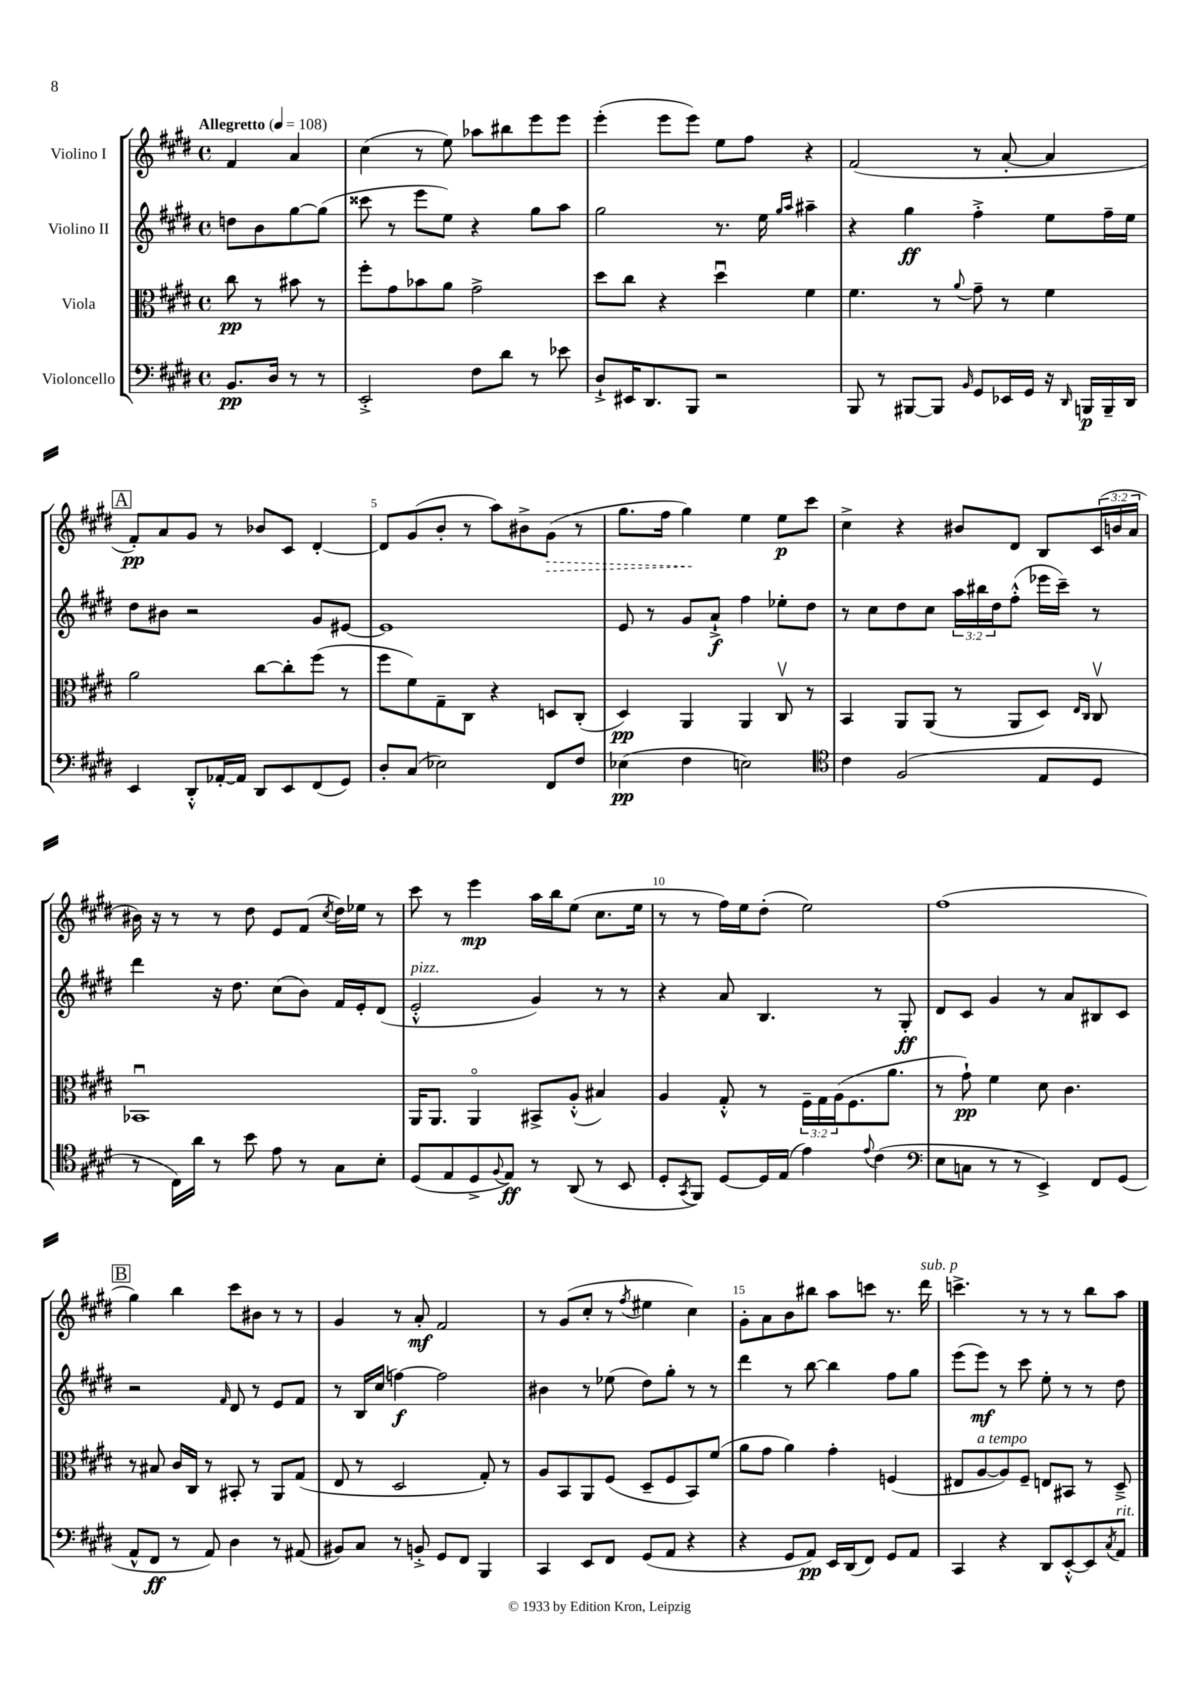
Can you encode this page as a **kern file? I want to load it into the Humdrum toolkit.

**kern	**kern	**kern	**kern
*staff4	*staff3	*staff2	*staff1
*clefF4	*clefC3	*clefG2	*clefG2
*k[f#c#g#d#]	*k[f#c#g#d#]	*k[f#c#g#d#]	*k[f#c#g#d#]
*M4/4	*M4/4	*M4/4	*M4/4
*met(c)	*met(c)	*met(c)	*met(c)
*MM108	*MM108	*MM108	*MM108
8.BB/L	8cc#\	8dd\L	4f#/
.	8r	8b\	.
16D#/Jk	.	.	.
8r	8b#\	[8gg#\	4a/
8r	8r	(8gg#\]J	.
=	=	=	=
2EE'^/	8ff#'\L	8ccc##\	(4cc#\
.	8g#\	8r	.
.	8b-\	8eee\L	8r
.	8a\J	8ee\J)	8ee\)
8F#\L	2g#^\	4r	8aa-\L
8d#\J	.	.	8bb#\
8r	.	8gg#\L	8eee\
8e-\	.	8aa\J	8eee\J
=	=	=	=
8D#`^/L	8dd#\L	2gg#\	(4eee'\
16EE#/K	8cc#\J	.	.
8.DD#/	.	.	.
.	4r	.	8eee\L
8BBB/J	.	.	8eee\J)
2r	4dd#u\	8.r	8ee\L
.	.	.	8ff#\J
.	.	16ee\	.
.	.	16qqgg#/LL	.
.	.	16qqaa/JJ	.
.	4f#\	4aa#~\	4r
=	=	=	=
8BBB/	4.f#\	4r	(2f#/
8r	.	.	.
[8BBB#/L	.	4gg#\	.
8BBB#/]J	8r	.	.
16qqBB/	8qqa/	.	.
8GG#/L	8g#~\	4ff#'^\	8r
16EE-/L	8r	.	[8a'/
16GG#/JJ	.	.	.
16r	4f#\	8ee\L	4a/]
16qqDD#/	.	.	.
16BBB/LL	.	.	.
16BBB~/	.	16ff#~\L	.
16DD#/JJ	.	16ee\JJ	.
=	=	=	=
4EE/	2a\	8dd#\L	8f#'/L)
.	.	8b#\J	8a/
8DD#'^^/L	.	2r	8g#/J
[16AA-'/L	.	.	8r
16AA-/]JJ	.	.	.
8DD#/L	[8cc#\L	.	8b-/L
8EE/	8cc#'\]	.	8c#/J
(8FF#/	(8ff#\J	8g#/L	[4d#'/
8GG#/J)	8r	[8e#/J	.
=	=	=	=
8D#'/L	8ff#\L	1e#]	8d#/]L
(8C#/J	8f#\)	.	(8g#/
2E-\)	8G#~\	.	8b'/J
.	8C#\J	.	8r
.	4r	.	8aa\L)
.	.	.	8b#^\
8FF#/L	8D/L	.	(8g#\J
8F#/J	(8C#'/J	.	8r
=	=	=	=
(4E-\	4D#/)	8e/	8.gg#\L
.	.	8r	.
.	.	.	16ff#\Jk
4F#\	4AA/	8g#/L	4gg#\)
.	.	8a`^/J	.
2E\)	4AA/	4ff#\	4ee\
.	8C#v/	8ee-'\L	8ee\L
.	8r	8dd#\J	8ccc#\J
=	=	=	=
*clefC4	*	*	*
4c#\	4BB/	8r	4cc#^\
.	.	8cc#\L	.
(2F#/	8AA/L	8dd#\	4r
.	(8AA/J	8cc#\J	.
.	8r	24aa\LL	8b#/L
.	.	24bb#\	.
.	.	24dd#\J	.
.	8AA/L	(8ff#'^^\J	8d#/J
8E/L	8D#/J)	16eee-\LL	8B/L
.	.	16ccc#~\JJ)	.
.	16qqE/LL	.	.
.	16qqC#/JJ	.	.
8D#/J	8C#v/	8r	(24c#/L
.	.	.	24b/
.	.	.	24a/JJ
=	=	=	=
8r	1BB-u	4ddd#\	16b#\)
.	.	.	16r
16C#\LL)	.	.	8r
16a\JJ	.	.	.
8r	.	16r	8r
.	.	8.dd#\	.
8b\	.	.	8dd#\
8e\	.	(8cc#\L	8e/L
8r	.	8b\J)	(8f#/J
.	.	.	8qcc#/
8G#\L	.	16f#/LL	16dd#\LL)
.	.	16e'/J	16ee-\JJ
8B'\J	.	(8d#/J	8r
=	=	=	=
(8D#/L	16AA/LK	2e'^^/	8ccc#\
.	8.AA/J	.	.
8E/	.	.	8r
8D#^/	4AAo/	.	4eee\
8qqF#/	.	.	.
8E/J)	.	.	.
8r	8BB#^/L	4g#/)	16aa\LL
.	.	.	16bb\J
(8AA/	(8A'^^/J	.	(8ee\J
8r	4B#/)	8r	8.cc#\L
8BB/	.	8r	.
.	.	.	16ee\Jk
=	=	=	=
8D#'/L	4A/	4r	8r
8qGG#/	.	.	.
8FF#/J)	.	.	8r
[8D#/L	8G#'^^/	8a/	16ff#\LL)
.	.	.	16ee\J
16D#/]L	8r	4.B/	(8dd#'\J
(16E/JJ	.	.	.
4e\)	24F#~\LL	.	2ee\)
.	24G#\	.	.
.	(24A\J	.	.
.	8.F#\	.	.
8qqe/	.	.	.
(4c#\	.	8r	.
.	8.a\J	.	.
.	.	8G#'/	.
=	=	=	=
*clefF4	*	*	*
8E\L	8r	8d#/L	(1ff#
8C\J	8g#`\)	8c#/J	.
8r	4f#\	4g#/	.
8r	.	.	.
4EE^/)	8d#\	8r	.
.	4.c#\	8a/L	.
8FF#/L	.	8B#/	.
(8GG#/J	.	8c#/J	.
=	=	=	=
8AA^^/L	8r	2r	4gg#\)
8FF#/J	8B#/	.	.
8r	16c#/LL	.	4bb\
.	16C#/JJ	.	.
8AA/)	8r	.	.
.	.	16qqf#/	.
4D#\	8BB#'/	8d#/	8ccc#\L
.	8r	8r	8b#\J
8r	8AA/L	8e/L	8r
(8AA#/	(8G#/J	8f#/J	8r
=	=	=	=
8BB#/L)	8E/	8r	4g#/
8C#/J	8r	16B/LL	.
.	.	(16cc#/JJ	.
8r	2D#/	[4ff\)	8r
8BB'^/	.	.	8a'/
8GG#/L	.	2ff\]	2f#/
8FF#/J	.	.	.
4BBB/	8G#'/)	.	.
.	8r	.	.
=	=	=	=
4CC#/	8A/L	4b#\	8r
.	8BB/	.	(8g#/L
8EE/L	8AA/	8r	8cc#'/J
8FF#/J	(8F#/J	(8ee-\	8r
.	.	.	8qff#/
(8GG#/L	8D#~/L	8dd#\L)	4ee#\
8AA/J	8F#/	8gg#'\J	.
4r	8BB/)	8r	4cc#\)
.	(8f#/J	8r	.
=	=	=	=
4r	8a\L	4ddd#\	8g#'\L
.	8g#\J	.	8a\
8GG#/L	4a\)	8r	8b\
8AA/J)	.	[8bb\	8bb#\J
16EE/LL	4g#'\	4bb\]	8aa\L
(16DD#/J	.	.	.
8FF#/J)	.	.	8ccc\J
8GG#/L	(4F/	8ff#\L	8.r
8AA/J	.	8gg#\J	.
.	.	.	16ddd#\
=	=	=	=
4CC#/	8E#/L	(8eee\L	4.ccc^\
.	[8A/	8eee\J)	.
4r	8A/])	8r	.
.	8F#~/J	8ccc#\	8r
8DD#/L	8E/L	8ee'\	8r
[8EE'^^/	8BB#/J	8r	8r
8EE/]	8r	8r	8bb\L
8qC#/	.	.	.
8AA/J	8D#~^/	8dd#\	8aa\J
==	==	==	==
*-	*-	*-	*-
